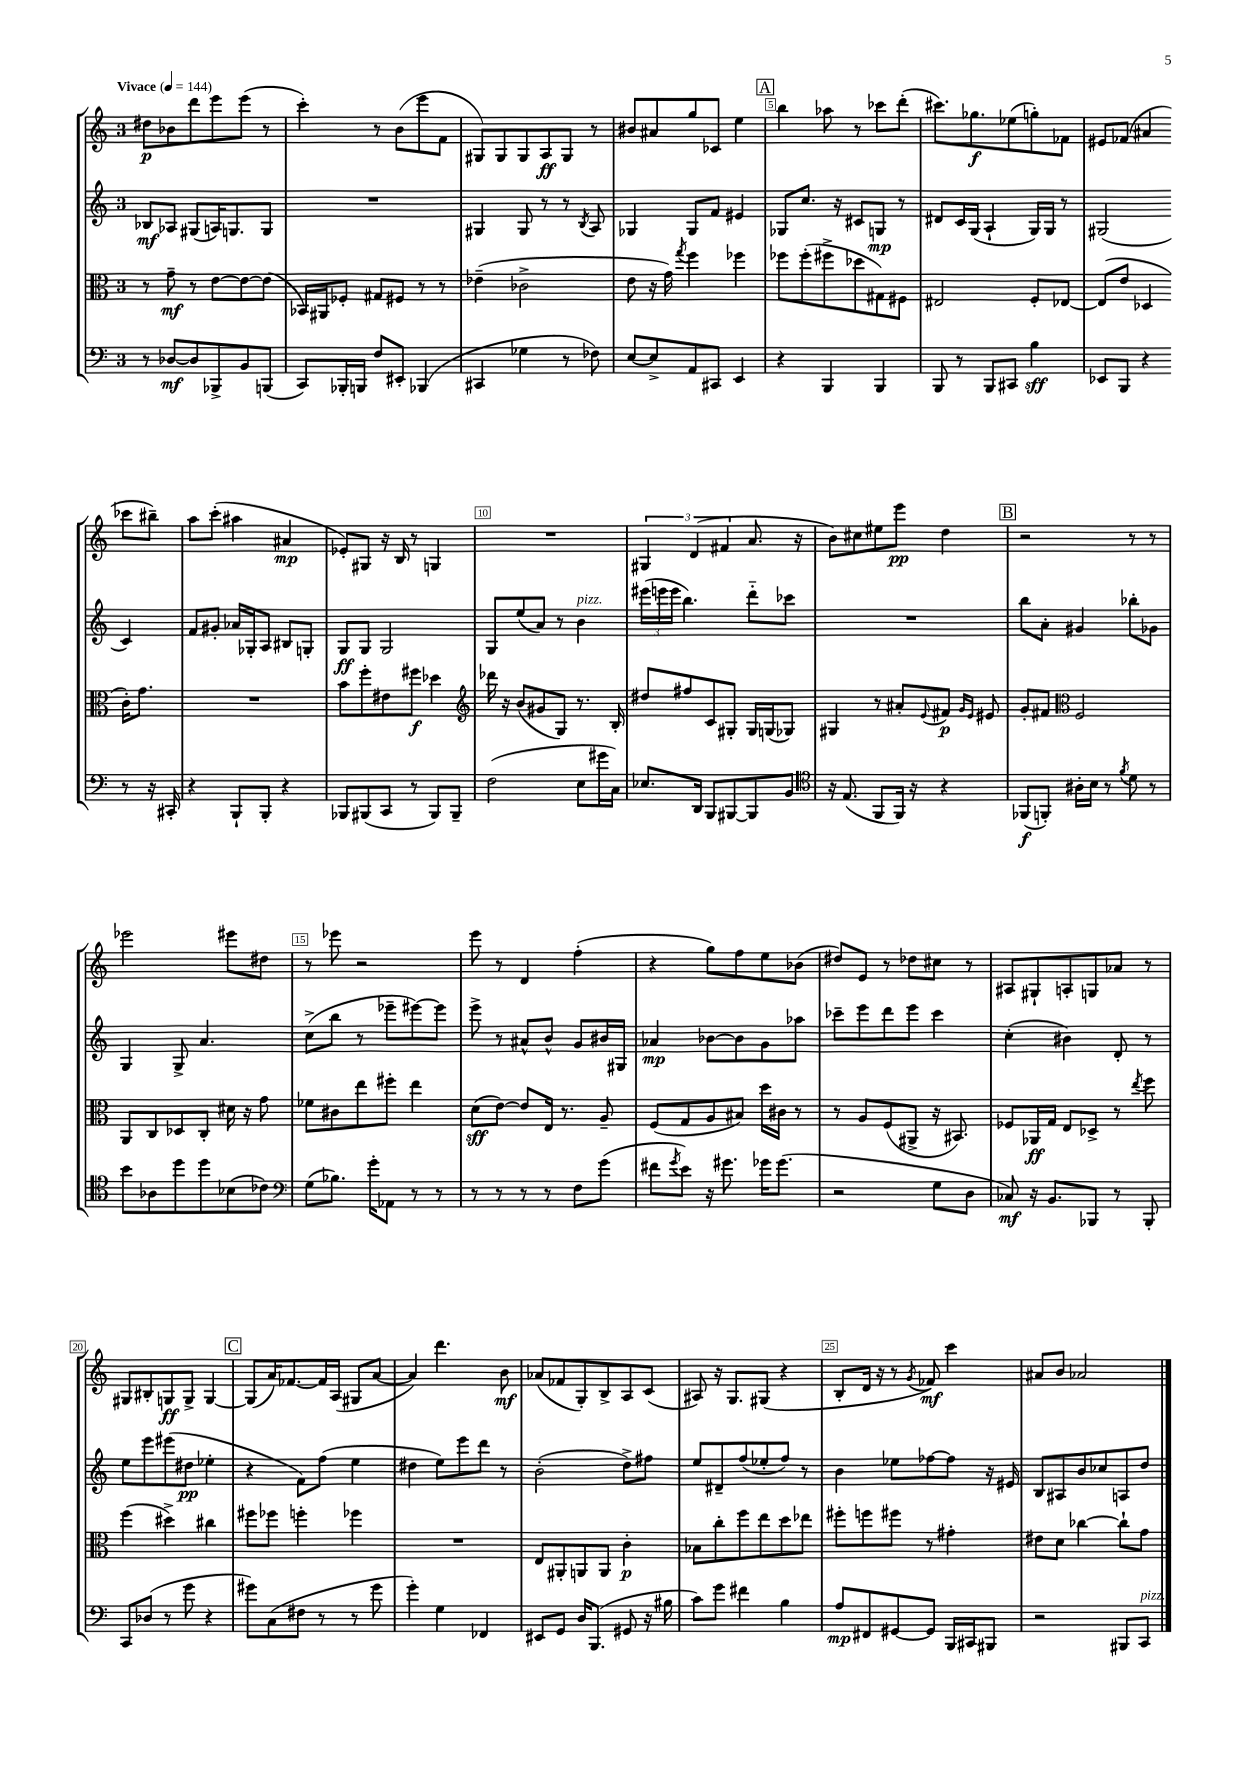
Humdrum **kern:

**kern	**kern	**kern	**kern
*staff4	*staff3	*staff2	*staff1
*clefF4	*clefC3	*clefG2	*clefG2
*k[]	*k[]	*k[]	*k[]
*M3/4	*M3/4	*M3/4	*M3/4
*MM144	*MM144	*MM144	*MM144
8r	8r	8B-	8dd#
[8D-	8g~	8A-	8b-
8D-]	8r	(8G#	8ddd
8BBB-^	[8e	16A)	8eee
.	.	8.G	.
8BB	8e_	.	(8eee
(8BBB	(8e]	8G	8r
=	=	=	=
8CC)	16BB-)	2.r	4ccc')
.	16AA#	.	.
16BBB-'	8F-'	.	.
16BBB	.	.	.
8F	8G#	.	8r
8EE#'	8F#	.	(8b
(4BBB-	8r	.	8eee
.	8r	.	8f
=	=	=	=
4CC#	(4e-~	4G#	8G#)
.	.	.	8G#
4G-	2c-^	8G#	8G#
.	.	8r	8A
8r	.	8r	8G#
.	.	8qB	.
8F-)	.	8A	8r
=	=	=	=
[8E	8e	4G-	8b#
8E^]	16r	.	8a#
.	16g)	.	.
.	8qgg	.	.
8AA	4ff	8G-	8gg
8CC#	.	8f	8c-
4EE	4ff-	4e#	4ee
=	=	=	=
4r	8ff-	8G-	4bb
.	(8ff-'	8.cc	.
4BBB	8ff#^	.	8aa-
.	.	16r	.
.	8dd-	8c#	8r
4BBB	8G#)	8G	8ccc-
.	8F#	8r	(8ddd'
=	=	=	=
8BBB	2E#	8d#	8.ccc#)
8r	.	16c	.
.	.	(16G	8.gg-
8BBB	.	4A`	.
8CC#	.	.	(8ee-
4B	8F'	16G)	8gg')
.	.	16G	.
.	[8E-	8r	8f-
=	=	=	=
8EE-	(8E-]	(2G#	8e#
8BBB	8e	.	(8f-
4r	4D-	.	4a#
8r	16c')	4c)	8ccc-
.	8.g	.	.
16r	.	.	8bb#~)
16CC#'	.	.	.
=	=	=	=
4r	2.r	8f	8aa
.	.	8g#'	(8ccc'
8BBB`	.	16a-	4aa#
.	.	16G-'	.
8BBB'	.	8A	.
4r	.	8B#	4a#
.	.	8G'	.
=	=	=	=
8BBB-	8b	8G	8e-')
(8BBB#	8ff'	8G	8G#
8CC	8e#	2G	16r
.	.	.	16B
8r	8ff#	.	8r
8BBB#)	4dd-	.	4G
8BBB#~	.	.	.
=	=	=	=
*	*clefG2	*	*
(2F	16ddd-	8G	2.r
.	16r	.	.
.	(8b	(8ee	.
.	8g#	8a)	.
.	8G)	8r	.
8E	8.r	4b	.
16g#	.	.	.
16C)	16B'	.	.
=	=	=	=
8.E-	8dd#	(24eee#	6G#
.	.	24eee	.
.	.	24eee	.
.	8ff#	4.bb)	.
.	.	.	(6d
16DD	.	.	.
8BBB	8c	.	.
.	.	.	6f#
[8BBB#	8G#'	.	.
8BBB#]	16G#	8ddd'~	8.a
.	(16G	.	.
8BB	8G-)	8ccc-	.
.	.	.	16r
=	=	=	=
*clefC4	*	*	*
16r	4G#	2.r	8b)
(8.E	.	.	.
.	.	.	8cc#
8FF	8r	.	8ee#
16FF)	8a#'	.	8eee
16r	.	.	.
.	8qqe	.	.
4r	8f#	.	4dd
.	16qqg	.	.
.	16qqe	.	.
.	8e#	.	.
=	=	=	=
(8FF-	8g'	8bb	2r
8FF')	8f#	8a'	.
*	*clefC3	*	*
16A#'	2F	4g#	.
16B	.	.	.
8r	.	.	.
8qf	.	.	.
8d	.	8bb-'	8r
8r	.	8g-	8r
=	=	=	=
8b	8AA	4G	2eee-
8A-	8C	.	.
8dd	8D-	8G^	.
8dd	8C'	4.a	.
(8B-	16d#	.	8eee#
.	16r	.	.
8c-)	8g	.	8dd#
=	=	=	=
*clefF4	*	*	*
(8G	8f-	(8cc^	8r
8.B-)	8c#	8bb	8eee-
.	8ee	8r	2r
16g'	.	.	.
8AA-	8ff#'	8eee-~	.
8r	4ee	[8eee#)	.
8r	.	8eee#]	.
=	=	=	=
8r	(8d	8eee^	8eee
8r	[8e)	8r	8r
8r	8e]	8a#^^	4d
8r	16E	8b^^	.
.	8.r	.	.
8F	.	8g	(4ff'
(8g	8A~	16b#	.
.	.	16G#	.
=	=	=	=
8f#	(8F	4a-	4r
8qg	.	.	.
8e)	8G	.	.
16r	8A	[8b-	8gg)
8.g#	.	.	.
.	8B#)	8b-]	8ff
16g-	16dd	8g	8ee
(8.g-	16c#	.	.
.	8r	8aa-	(8b-
=	=	=	=
2r	8r	8ccc-~	8dd#)
.	8A	8eee	8e
.	(8F	8ddd	8r
.	8AA#^	8eee	8dd-
8G	16r	4ccc-	8cc#
.	8.BB#)	.	.
8D	.	.	8r
=	=	=	=
8C-)	8F-	(4cc'	8A#
16r	16AA-	.	8G#`
8.BB	16G	.	.
.	8E	4b#)	8A'
8BBB-	8D-^	.	8G
8r	8r	8d'	8a-
.	8qee	.	.
8BBB-'	8ff	8r	8r
=	=	=	=
8CC	(4ff	8ee	8G#
(8D-	.	8eee	8B#'
8r	4dd#^)	(8eee#	8G
8g	.	8dd#	8G^
4r	4cc#	4ee-'	[4G
=	=	=	=
8g#)	8ff#	4r	(8G]
(8C	8ff-	.	16a)
.	.	.	[8.f-
8F#	4ff'	8f)	.
8r	.	(8ff	16f-]
.	.	.	(16A
8r	4ff-	4ee	8G#
8g#	.	.	[8a
=	=	=	=
4g')	2.r	4dd#	4a])
4G	.	8ee)	4.ddd
.	.	8eee	.
4FF-	.	8ddd	.
.	.	8r	8b
=	=	=	=
8EE#	8E	(2b'	(8a-
8GG	8AA#'	.	8f-
16D	8AA	.	8G')
(8.BBB	.	.	.
.	8AA	.	8B^
8GG#	4c'	8dd^)	8A
16r	.	8ff#	(8c
16B#	.	.	.
=	=	=	=
8c)	8B-	8ee	8A#)
8g	8cc'	8d#~	16r
.	.	.	8.G
4f#	8ff	(8ff	.
.	8ee	8ee-'	(8G#
4B	8dd	8ff)	4r
.	8ee-	8r	.
=	=	=	=
8A	8ff#'	4b	8B'
8FF#	8ff	.	16d
.	.	.	16r
[8GG#	8ff#	8ee-	8r
.	.	.	8qg
8GG#]	8r	[8ff-	8f-)
16BBB	4g#'	8ff-]	4ccc
16CC#	.	.	.
8BBB#	.	16r	.
.	.	16e#	.
=	=	=	=
2r	8e#	8B	8a#
.	8d	8A#	8b
.	[4cc-	8b	2a-
.	.	8cc-	.
8BBB#	8cc-`]	8A	.
8CC	8g	8dd	.
==	==	==	==
*-	*-	*-	*-
